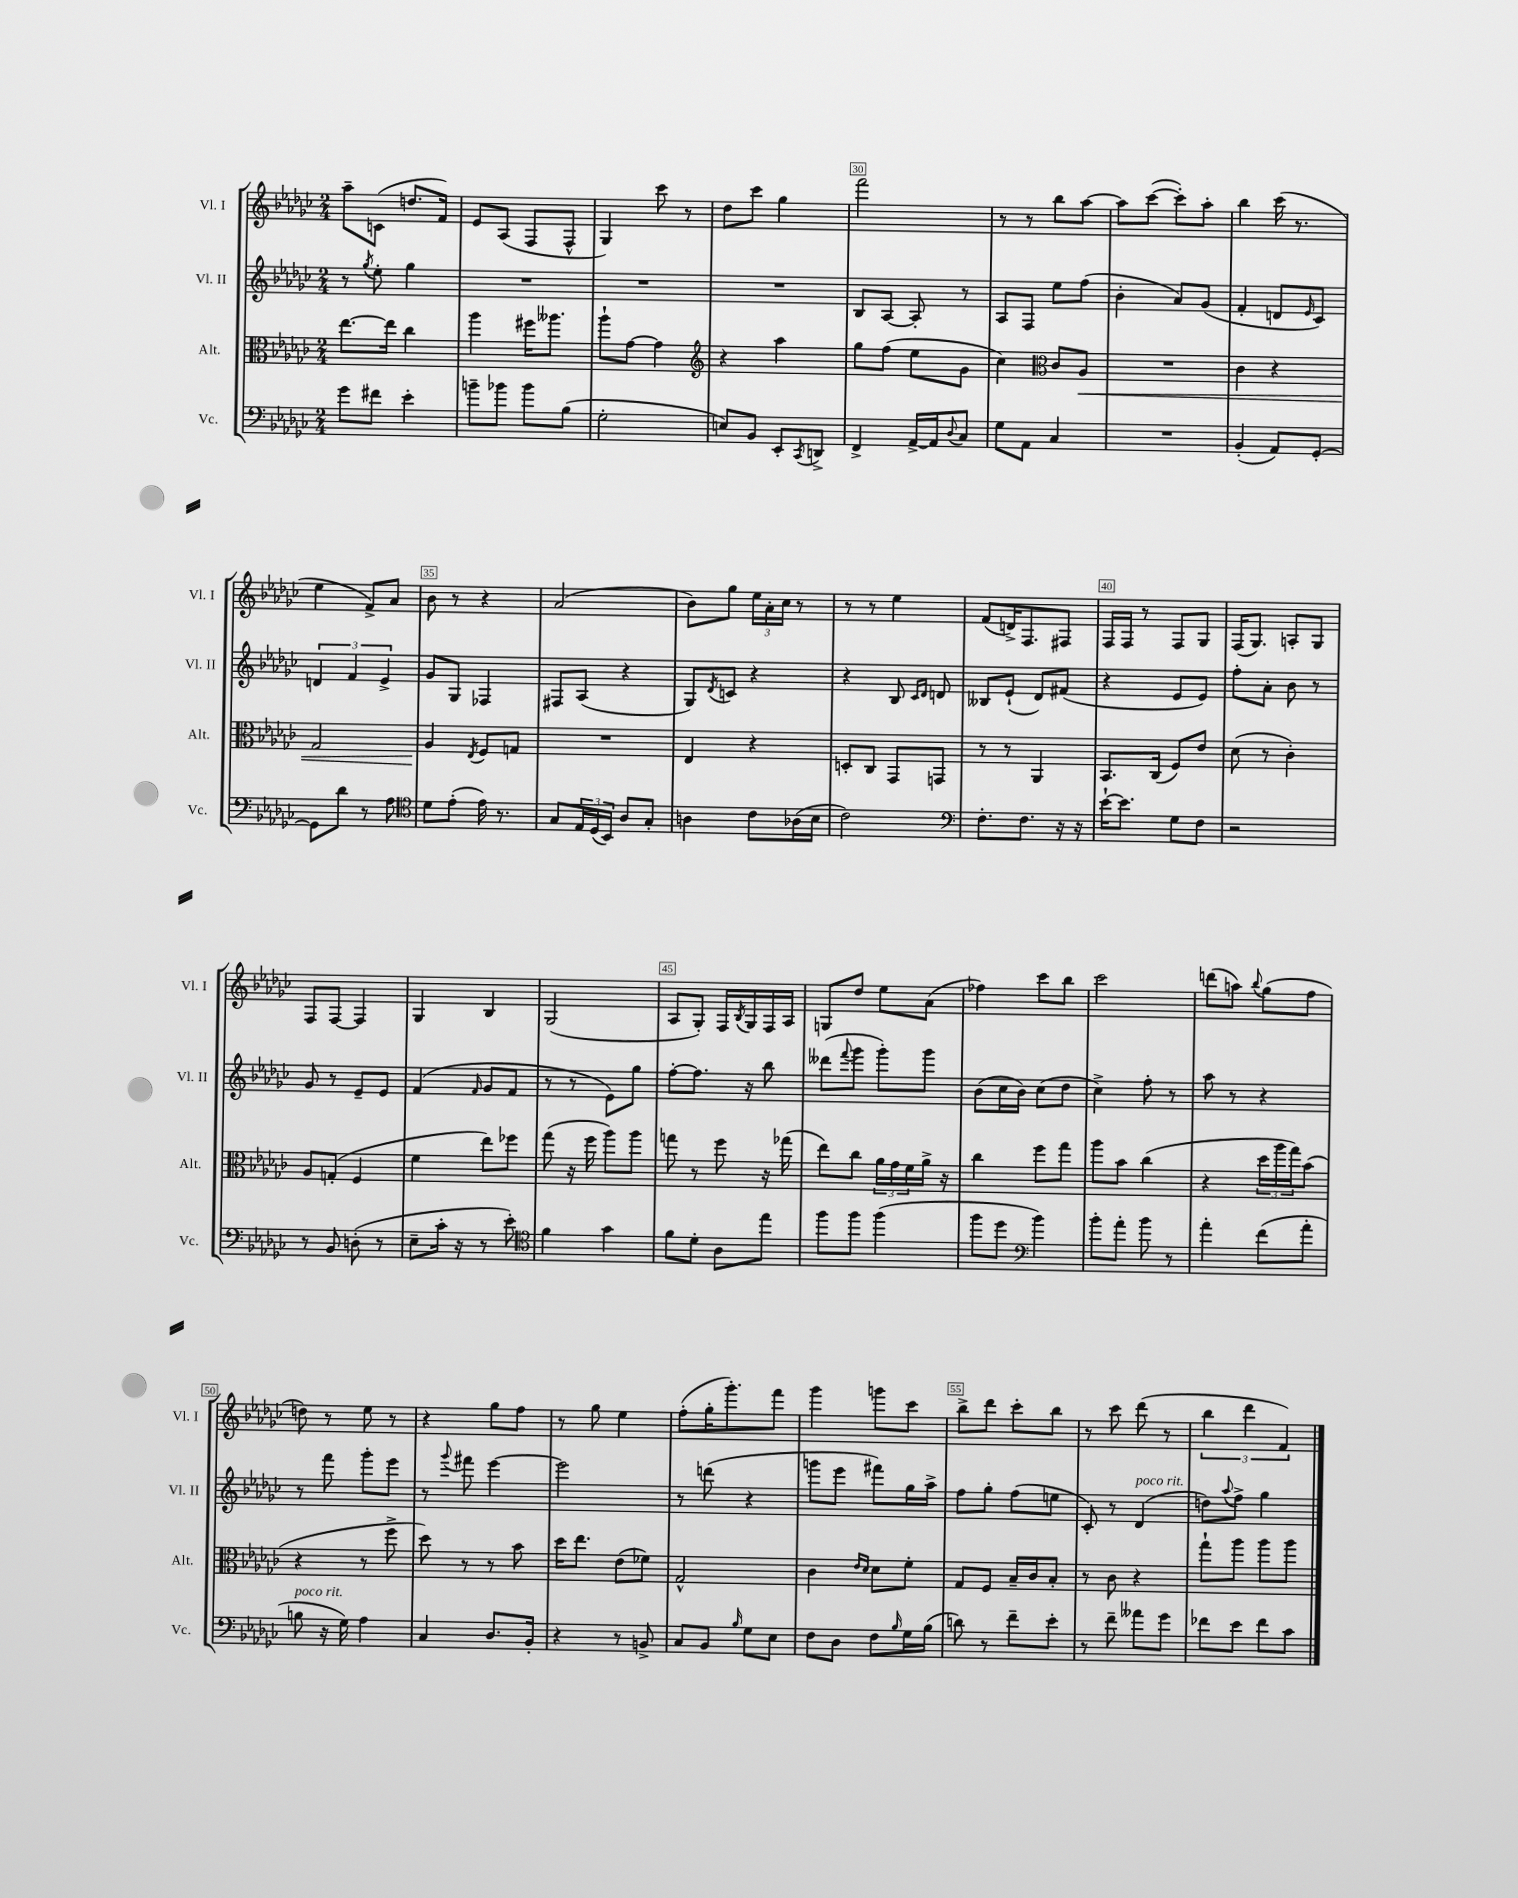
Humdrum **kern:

**kern	**kern	**kern	**kern
*staff4	*staff3	*staff2	*staff1
*clefF4	*clefC3	*clefG2	*clefG2
*k[b-e-a-d-g-c-]	*k[b-e-a-d-g-c-]	*k[b-e-a-d-g-c-]	*k[b-e-a-d-g-c-]
*M2/4	*M2/4	*M2/4	*M2/4
8g-\L	[8.ee-\L	8r	8aa-~\L
.	.	8qgg-/	.
8f#\J	.	8ee-'\	(8c\J
.	16ee-\]Jk	.	.
4e-'\	4cc-\	4gg-\	8.dd/L
.	.	.	16f/Jk)
=	=	=	=
8b~\L	4aa-\	2r	8e-/L
8b-\J	.	.	(8A-/J
8b-\L	16ff#\LK	.	8F/L
.	8.aa--\J	.	.
(8B-\J	.	.	8F^^/J
=	=	=	=
2G-'\	8aa-`\L	2r	4G-/)
.	[8g-\J	.	.
.	4g-\]	.	8ccc-\
.	.	.	8r
=	=	=	=
*	*clefG2	*	*
8E/L)	4r	2r	8dd-\L
8BB-/J	.	.	8ccc-\J
8EE-'/L	4aa-\	.	4gg-\
8qCC-/	.	.	.
8DD^/J	.	.	.
=	=	=	=
4FF^/	8gg-\L	8B-/L	2fff\
.	(8ff\J	[8A-/J	.
[16AA-^/LL	8ee-\L	8A-'/]	.
16AA-/]J	.	.	.
8qqD-/	.	.	.
8C-/J	8g-\J	8r	.
=	=	=	=
8G-\L	4cc-\)	8A-/L	8r
8AA-\J	.	8F/J	8r
*	*clefC3	*	*
4C-/	8c-/L	8ee-\L	8bb-\L
.	8A-/J	(8ff\J	[8aa-\J
=	=	=	=
2r	2r	4b-'\	8aa-\]L
.	.	.	([8ccc-\J
.	.	8a-/L)	8ccc-'\]L)
.	.	(8g-/J	8aa-'\J
=	=	=	=
(4BB-'/	4c-\	4f'/	4bb-\
8AA-/L)	4r	8d/L	(16ccc-\
.	.	.	8.r
.	.	16qqe-/	.
[8GG-'/J	.	8c-/J)	.
=	=	=	=
8GG-\]L	2G-/	6d/	4ee-\
8d-\J	.	.	.
.	.	6f/	.
8r	.	.	8f^/L)
.	.	6e-^/	.
8A-\	.	.	8a-/J
=	=	=	=
*clefC4	*	*	*
8d-\L	4A-/	8g-/L	8b-\
(8e-'\J	.	8G-/J	8r
.	8qE-/	.	.
16e-\)	8F/L	4F-/	4r
8.r	.	.	.
.	8G/J	.	.
=	=	=	=
8G-/L	2r	8F#/L	(2a-/
24E-/L	.	(8A-/J	.
(24D-/	.	.	.
24BB-/JJ)	.	.	.
8A-/L	.	4r	.
8G-'/J	.	.	.
=	=	=	=
4A\	4E-/	8G-/L)	8b-\L)
.	.	8qd-/	.
.	.	8c/J	8gg-\J
8c-\L	4r	4r	24ee-\LL
.	.	.	24a-'\
.	.	.	24cc-\JJ
(16A-\L	.	.	8r
16B-\JJ	.	.	.
=	=	=	=
2c-\)	8D'/L	4r	8r
.	8C-/J	.	8r
.	8GG-/L	8B-/	4ee-\
.	.	16qqc-/LL	.
.	.	16qqd-/JJ	.
.	8GG/J	8d/	.
=	=	=	=
*clefF4	*	*	*
8.F'\L	8r	8B--/L	(8f/L
.	8r	(8e-`/J	16d^/K)
8.F\J	.	.	8.F/
.	4AA-/	8d-/L)	.
16r	.	(8f#/J	8F#/J
16r	.	.	.
=	=	=	=
[16e-`\LK	8.BB-/L	4r	16F/LL
8.e-\]J	.	.	16F/JJ
.	.	.	8r
.	(16C-/Jk	.	.
8G-\L	8F/L)	8e-/L	8F/L
8F\J	8e-/J	8e-/J)	8G-/J
=	=	=	=
2r	(8d-\	8ff'\L	(16F/LK
.	.	.	8.G-/J)
.	8r	8a-'\J	.
.	4c-'\)	8b-\	8A'/L
.	.	8r	8G-/J
=	=	=	=
8r	8A-/L	8g-/	8F/L
8BB-/	(8G'/J	8r	[8F/J
(8D'\	4F/	8e-~/L	4F/]
8r	.	8e-/J	.
=	=	=	=
8E-~\L	4f\	(4f/	4G-/
16c-'\Jk	.	.	.
16r	.	.	.
.	.	16qqf/	.
8r	8ee-\L)	8g-/L	4B-/
8e-'\)	8ff-\J	8f/J	.
=	=	=	=
*clefC4	*	*	*
4f\	(8gg-\	8r	(2G-/
.	16r	8r	.
.	16ff\	.	.
4g-\	8aa-\L)	8e-\L)	.
.	8aa-\J	8gg-\J	.
=	=	=	=
8f\L	8gg\	[8ff'\L	8A-/L
8d-'\J	8r	8.ff\]J	8G-'/J)
8A-\L	8ff\	.	16F/LL
.	.	.	8qB-/
.	.	16r	16G-/
8ee-\J	16r	8bb-\	16F/
.	(16gg-\	.	16A-/JJ
=	=	=	=
8ff\L	8ee-\L)	(8ddd--\L	8G/L
.	.	8qqfff/	.
8ff\J	8cc-\J	8ggg-\J	8dd-/J
(4ff\	24a-\LL	8ggg-'\L)	8ee-\L
.	24g-\	.	.
.	24f\	.	.
.	16a-^\JJ	8ggg-\J	(8a-\J
.	16r	.	.
=	=	=	=
8ff\L	4cc-\	(8b-\L	4ff-\)
8dd-\J	.	16cc-\L	.
.	.	16b-\JJ)	.
*clefF4	*	*	*
4b-\)	8ff\L	(8cc-\L	8ccc-\L
.	8gg-\J	8dd-\J	8bb-\J
=	=	=	=
8b-'\L	8aa-\L	4cc-^\)	2ccc-\
8a-'\J	8b-\J	.	.
8b-\	(4cc-\	8ff'\	.
8r	.	8r	.
=	=	=	=
4a-'\	4r	8aa-\	(8ddd\L
.	.	8r	8aa\J)
.	.	.	8qqbb-/
(8f\L	24dd-\LL	4r	(8gg-\L
.	24aa-\	.	.
.	24gg-\J)	.	.
8a-'\J	(8b-\J	.	8ff\J
=	=	=	=
8B\	4r	8r	8dd\)
16r	.	8fff\	8r
16G-\)	.	.	.
4A-\	8r	8ggg-'\L	8ee-\
.	8ff^\	8eee-\J	8r
=	=	=	=
4C-/	8dd-\)	8r	4r
.	.	8qqggg-/	.
.	8r	8fff#\	.
8.D-/L	8r	[4eee-\	8gg-\L
.	8b-\	.	8ff\J
16BB-'/Jk	.	.	.
=	=	=	=
4r	16dd-\LK	2eee-\]	8r
.	8.ee-\J	.	.
.	.	.	8gg-\
8r	(8e-\L	.	4ee-\
8BB^/	8f-\J)	.	.
=	=	=	=
8C-/L	2G-^^/	8r	(8ff'\L
8BB-/J	.	(8ddd\	16gg-'\K
.	.	.	8.ggg-'\)
16qqB-/	.	.	.
8G-\L	.	4r	.
8E-\J	.	.	8fff\J
=	=	=	=
8F\L	4c-\	8ggg\L	4ggg-\
8D-\J	.	8eee-\J	.
.	16qqe-/LL	.	.
.	16qqd-/JJ	.	.
8F\L	8d-\L	8fff#\L)	8ggg\L
16qqB-/	.	.	.
16G-\L	8f'\J	16gg-\L	8ccc-\J
(16B-\JJ	.	16aa-^\JJ	.
=	=	=	=
8d\)	8G-/L	8ff\L	8bb-^\L
8r	8F/J	8gg-'\J	8ddd-\J
8f~\L	16B-~/LL	(8ff\L	8ccc-'\L
.	16c-/J	.	.
8e-'\J	8B-'/J	8ee\J	8bb-\J
=	=	=	=
8r	8r	8c-'/)	8r
8f~\	8c-\	8r	8ccc-\
8a--\L	4r	(4d-/	(8ddd-\
8g-\J	.	.	8r
=	=	=	=
8f-\L	8gg-`\L	8dd\L)	6bb-\
.	.	8qqaa-/	.
8e-\J	8aa-\J	8ff^\J	.
.	.	.	6ddd-\
8f-\L	8aa-\L	4gg-\	.
.	.	.	6f/)
8c-\J	8aa-\J	.	.
==	==	==	==
*-	*-	*-	*-
